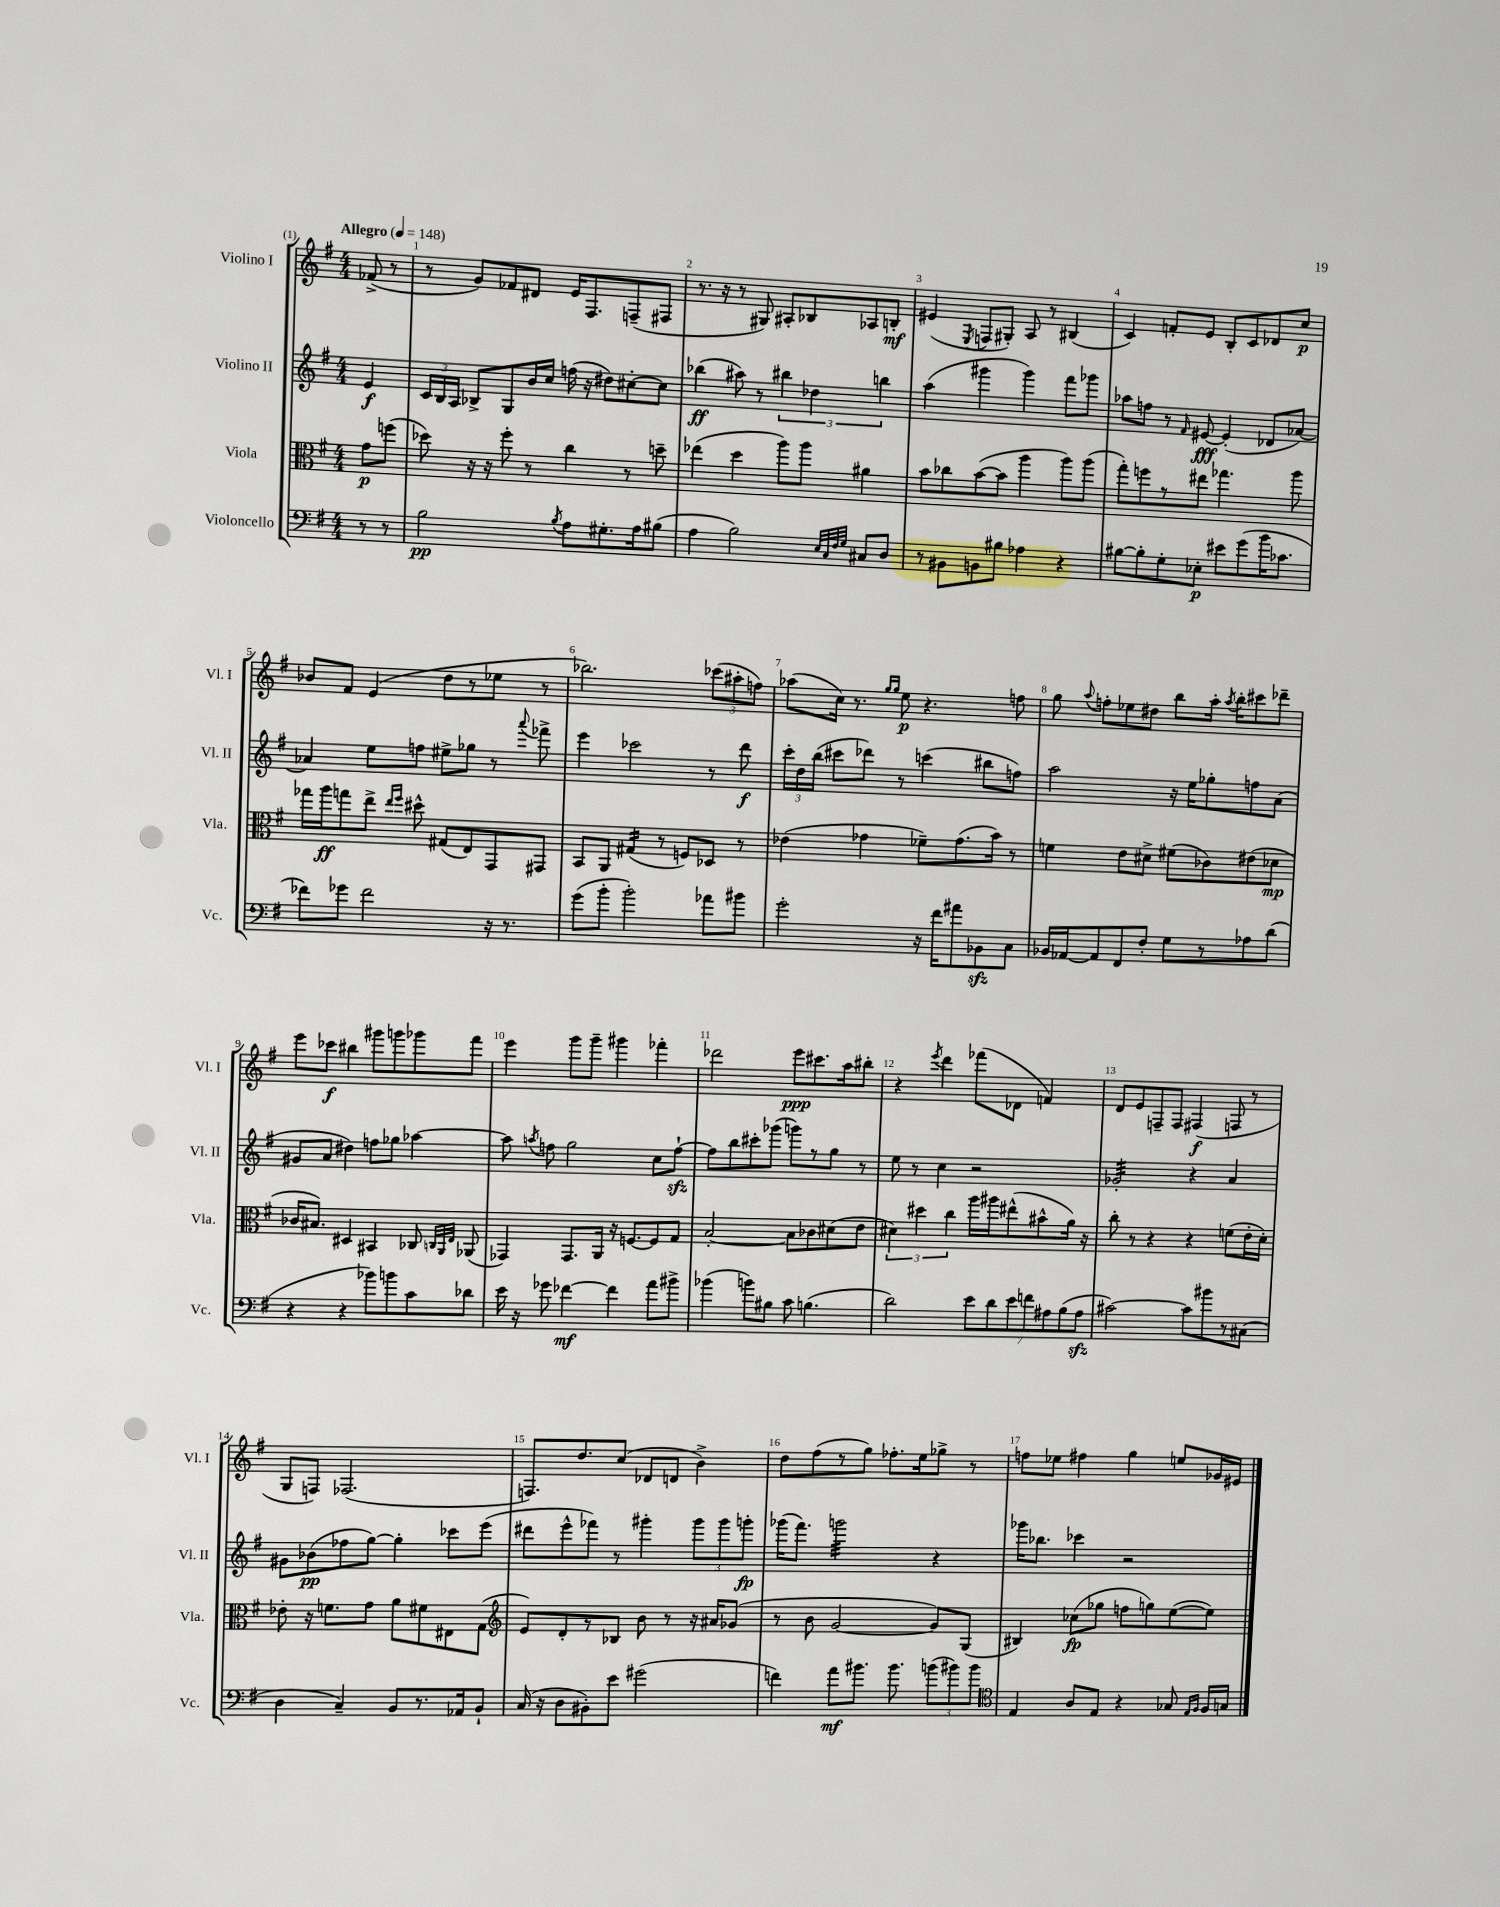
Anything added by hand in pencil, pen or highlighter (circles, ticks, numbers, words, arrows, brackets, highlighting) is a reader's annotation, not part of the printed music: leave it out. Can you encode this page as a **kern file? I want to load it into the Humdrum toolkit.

**kern	**kern	**kern	**kern
*staff4	*staff3	*staff2	*staff1
*clefF4	*clefC3	*clefG2	*clefG2
*k[f#]	*k[f#]	*k[f#]	*k[f#]
*M4/4	*M4/4	*M4/4	*M4/4
*MM148	*MM148	*MM148	*MM148
8r	8g\L	4e/	(8f-^/
8r	(8ff\J	.	8r
=	=	=	=
2B\	8dd-\)	24c/LL	8r
.	.	24B/	.
.	.	24A/JJ	.
.	16r	8B-^/L	8g/L)
.	16r	.	.
.	8ff#'\	8G/	8f-/
.	8r	16b/L	8d#/J
.	.	16cc/JJ	.
8qB/	.	.	.
8A\L	4cc\	(16ff\	16e/LK
.	.	16r	8.F#/
8.G#'\	.	8dd#\L)	.
.	8r	[8cc#'\	(8F~/
16A\k	.	.	.
(8B#\J	8dd~\	8cc#\]J	8F#/J
=	=	=	=
4A\	(4ee-\	(4bb-\	8.r
.	.	.	16r
2B\)	4dd\	8aa#\)	8r
.	.	8r	8G#/)
.	8aa\L)	6bb#\	8A#'/L
.	8aa\J	.	8B-/
.	.	6dd-\	.
32qqE/LLL	.	.	.
32qqC/	.	.	.
32qqF#/	.	.	.
32qqG/JJJ	.	.	.
8C#/L	4a#\	.	8A-/
.	.	6bb\	.
8D/J	.	.	8B'/J
=	=	=	=
8r	8b\L	(4aa\	(4e#/
8BB#\L	8cc-\	.	.
.	.	.	8qE/
8BB\	([8b\	4ggg#\	8F/L
8B#\J	8b\]J	.	8G#'/J)
4A-\	4aa\	4ggg#\)	8A/
.	.	.	8r
4r	8aa\L)	8fff#\L	(4B#/
.	(8aa\J	8ggg-\J	.
=	=	=	=
[8B#\L	8gg'\L)	8aa-\L	4c/)
8B#'\]	8ff\	8ff\J	.
8G'\	8r	8r	8f'/L
.	.	16qqf#/	.
8E-'\J	8ee#\J	[8e#/	8e/J
8e#\L	4.gg-\	(4e#'/]	8B'/L
(8g\	.	.	8c/
16b\K	.	8d-/L	8d-/
8.c-\J	.	.	.
.	8aa\	[8a-/J)	8cc/J
=	=	=	=
8f-\L)	16gg-\LL	4a-/]	8b-/L
.	16aa\J	.	.
8g-\J	8gg\	.	8f#/J
2f-\	8ee^\J	8ee\L	(4e/
.	16qqee/LL	.	.
.	16qqff#/JJ	.	.
.	8dd#^^\	8ff\J	.
.	(8G#/L	8ee#^\L	8dd\L
.	8E/)	8gg-\J	8r
16r	8GG/	8r	8ee-\J
8.r	.	.	.
.	.	8qqaaa/	.
.	8GG#/J	8fff-^\	8r
=	=	=	=
(8g\L	8BB/L	4eee\	2.bb-\)
8b'\J	8AA/J	.	.
2b'\)	(4G#/	2ccc-\	.
.	8r	.	.
.	8F/L)	.	.
8a-\L	8D-/J	8r	(12ccc-\L
.	.	.	12aa#'\
8b#\J	8r	8ddd\	.
.	.	.	12ff\J)
=	=	=	=
2g'\	(4e-\	24ccc'\LL	(8aa-\L
.	.	24dd\	.
.	.	(24bb\JJ	.
.	.	8ccc#\L	16cc\Jk)
.	.	.	8.r
.	4g-\	8ddd-\J)	.
.	.	.	16qqgg/LL
.	.	.	16qqgg/JJ
.	.	8r	8ee\
16r	8f-~\L)	(4ccc\	4.r
16f#\LK	.	.	.
8a#\	(8.g-\	.	.
8BB-\	.	8bb#\L	.
.	16b\Jk)	.	.
8C\J	8r	8ff\J)	8ff\
=	=	=	=
16BB-/LL	4f\	2aa\	8gg\
[16AA-/J	.	.	.
.	.	.	8qqaa/
8AA-/]	.	.	8ff'\L
8FF#/	8e\L	.	8ee-\
8F#'/J	8d#^\J	.	8dd#\J
8G\L	(8f#\L	16r	8bb\L
.	.	16ee\LK	.
8r	8c-\)	8gg-'\	16aa'\Jk
.	.	.	8qaa/
.	.	.	16bb'\LK
8A-\	(8e#\	8ff\	8ccc#\
(8d\J	8d-\J	(8a\J	8ddd-~\J
=	=	=	=
4r	16c-/LK	8g#/L	8eee\L
.	8.B#/J)	.	.
.	.	8a/J	8ccc-\J
4r	4D#/	4dd#\)	4bb#\
8b-\L)	4BB#/	8ff\L	8ggg#\L
8b\	.	8gg-\J	8ggg\
8c\	8C-/	[4aa-\	8ggg-\
.	32qqC/LLL	.	.
.	32qqAA/	.	.
.	32qqE/JJJ	.	.
8d-\J	(8AA-/	.	8fff#\J
=	=	=	=
16e\	4GG-/)	8aa-\]	4eee\
16r	.	.	.
.	.	8qaa/	.
8g-\	.	8ff\	.
[4f-\	8.GG-/L	2gg\	8ggg\L
.	.	.	8ggg~\J
.	16AA/Jk	.	.
4f-\]	16r	.	4ggg#\
.	[8.F/L	.	.
8a\L	8F/]	8cc\L	4fff-'\
8b#^\J	8G/J	[8ff`\J	.
=	=	=	=
(4b-\	[2B'/	8ff\]L	2ddd-\
.	.	8bb\	.
8b\L)	.	8ccc#'\	.
8B#\J	.	(8ggg-\J	.
8c\	8B\]L	8ggg\L)	8eee\L
(4.B\	8c-\	8r	8.ccc#\
.	(8d#\	8gg\J	.
.	.	.	16aa\k
.	8e\J	8r	8bb#'\J
=	=	=	=
2d\)	6d#\)	8ee\	4r
.	.	8r	.
.	6dd#\	.	.
.	.	.	8qeee/
.	.	4cc\	4ddd\
.	6cc\	.	.
14e\L	16aa\LL	2r	(8fff-\L
.	16aa#\J	.	.
14d\	.	.	.
.	(8ee#^^\	.	8d-\J
14e\	.	.	.
14f\	.	.	.
.	8b#^^\	.	4f/)
14A#\	.	.	.
(14B\	.	.	.
.	16a\Jk)	.	.
14A#\J	.	.	.
.	16r	.	.
=	=	=	=
[2c#\)	8cc'\	2g-'/	8d/L
.	8r	.	8e/
.	4r	.	8F~/
.	.	.	8F/J
8c#\]L	4r	4r	(4F#/
8b#\	.	.	.
8r	(8f\L	4a/	8F/
(8C#\J	16e'\L	.	8r
.	16d'\JJ)	.	.
=	=	=	=
4D\	8e-'\	8g#\L	8G/L
.	16r	(8b-\	8F/J)
.	8.f\L	.	.
4C~/)	.	8ff-\	(2.F-/
.	8g\J	[8gg\J)	.
8BB/L	8a\L	4gg'\]	.
8.r	8f#\	.	.
.	8E#\	8ccc-\L	.
16AA-/k	.	.	.
8BB`/J	(8G\J	(8eee\J	.
=	=	=	=
*	*clefG2	*	*
(16C/	8e/L)	8ddd#\L	8.F/L)
16r	.	.	.
8D\L	8d'/	8eee^^\	.
.	.	.	8.dd/
8BB#'\)	8r	8fff-\J)	.
8e\J	8B-/J	8r	(8cc/J
(2g#\	8b\	4ggg#'\	8d-/L
.	8r	.	8d/J
.	16r	12ggg#\L	4b^\)
.	16a#/LK	.	.
.	.	12ggg#\	.
.	(8g-/J	.	.
.	.	12ggg'\J	.
=	=	=	=
4f\)	8r	(16ggg-\LK	8dd\L
.	.	8.fff#\J)	.
.	8b\	.	(8ff#\
8a\L	[2g/	2ggg\	8r
8.b#\J	.	.	8gg\J)
.	.	.	8.ff-'\L
8.b#\	.	.	.
.	.	.	16ee\k
(12b\L	8g/]L)	4r	8gg-^\J
12b#\)	.	.	.
.	(8G/J	.	8r
12b#\J	.	.	.
=	=	=	=
*clefC4	*	*	*
4E/	4B#/)	16ggg-\LK	8ff\L
.	.	8.bb-\J	.
.	.	.	8ee-\J
8A/L	(8cc-\L	4ccc-\	4ff#\
8E/J	8gg-\J	.	.
4r	8ff\L	2r	4gg\
.	8gg\)	.	.
8G-/	([8ee\	.	8ee/L
16qqE/LL	.	.	.
16qqF#/JJ	.	.	.
16F#/LL	8ee\]J)	.	16g-/L
16G/JJ	.	.	16e#/JJ
==	==	==	==
*-	*-	*-	*-
